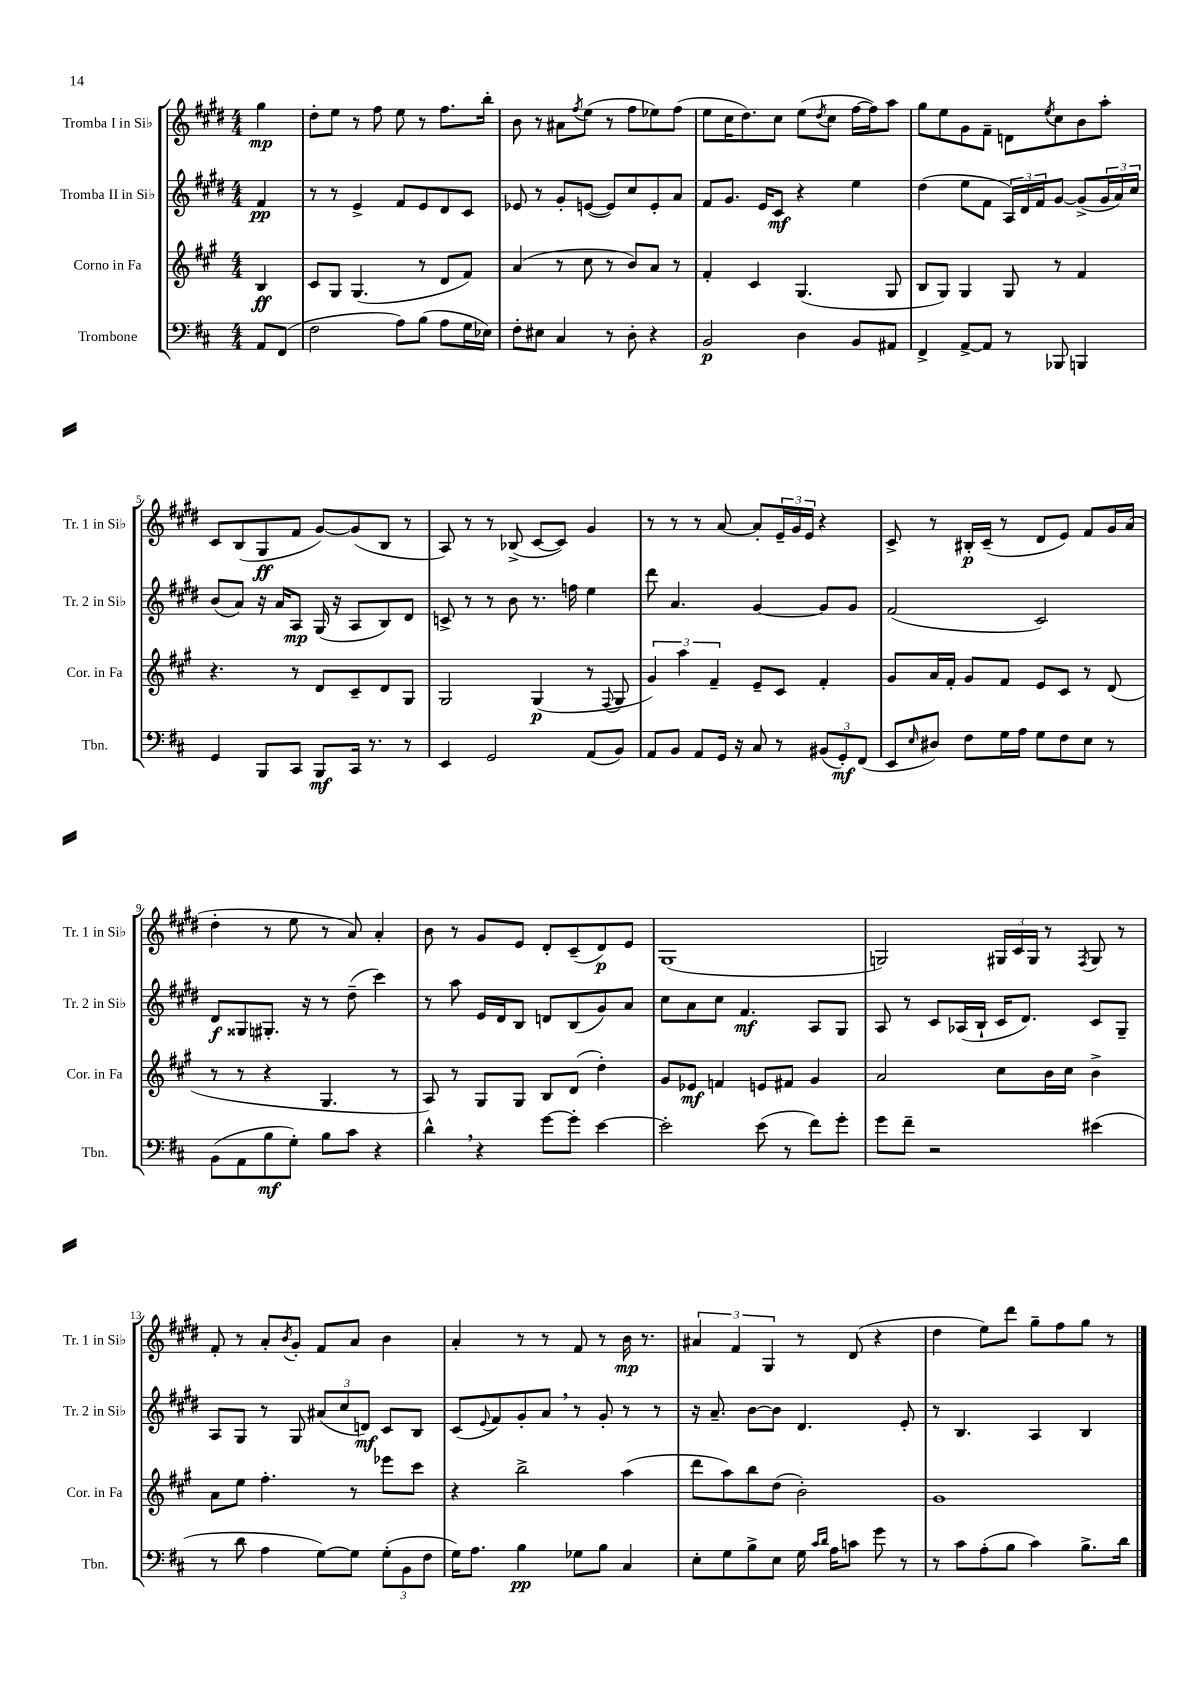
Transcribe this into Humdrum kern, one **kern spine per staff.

**kern	**dynam	**kern	**dynam	**kern	**dynam	**kern	**dynam
*part4	*part4	*part3	*part3	*part2	*part2	*part1	*part1
*staff4	*staff4	*staff3	*staff3	*staff2	*staff2	*staff1	*staff1
*I"Trombone	*	*I"Corno in Fa	*	*I"Tromba II in Si♭	*	*I"Tromba I in Si♭	*
*I'Tbn.	*	*I'Cor. in Fa	*	*I'Tr. 2 in Si♭	*	*I'Tr. 1 in Si♭	*
*clefF4	*	*clefG2	*	*clefG2	*	*clefG2	*
*k[f#c#]	*	*k[f#c#g#]	*	*k[f#c#g#d#]	*	*k[f#c#g#d#]	*
*M4/4	*	*M4/4	*	*M4/4	*	*M4/4	*
=	=	=	=	=	=	=	=
8AA/L	.	4B/	ff	4f#/	pp	4gg#\	mp
(8FF#/J	.	.	.	.	.	.	.
=1	=1	=1	=1	=1	=1	=1	=1
2F#\	.	8c#/L	.	8r	.	8dd#'\L	.
.	.	8G#/J	.	8r	.	8ee\J	.
.	.	(4.G#/	.	4e^/	.	8r	.
.	.	.	.	.	.	8ff#\	.
8A\L)	.	.	.	8f#/L	.	8ee\	.
(8B\J	.	8r	.	8e/	.	8r	.
8A\L	.	8d/L	.	8d#/	.	8.ff#\L	.
16G\L	.	8f#/J)	.	8c#/J	.	.	.
16E-X\JJ)	.	.	.	.	.	16bb'\Jk	.
=2	=2	=2	=2	=2	=2	=2	=2
8F#'\L	.	(4a/	.	8e-X/	.	8b\	.
8E#X\J	.	.	.	8r	.	8r	.
4C#/	.	8r	.	8g#'/L	.	8a#X\L	.
.	.	.	.	.	.	8qff#/	.
.	.	8cc#\	.	([8en/J	.	(8ee\J	.
8r	.	8r	.	8e/L])	.	8r	.
8D'\	.	8b/L)	.	8cc#/	.	8ff#\L	.
4r	.	8a/J	.	8e'/	.	8ee-X\)	.
.	.	8r	.	8a/J	.	(8ff#\J	.
=3	=3	=3	=3	=3	=3	=3	=3
2BB/	p	4f#'/	.	8f#/L	.	8ee\L	.
.	.	.	.	8.g#/J	.	16cc#\K	.
.	.	.	.	.	.	8.dd#\)	.
.	.	4c#/	.	.	.	.	.
.	.	.	.	16e/KL	.	.	.
.	.	.	.	8c#/J	mf	8cc#\J	.
4D\	.	(4.G#/	.	4r	.	(8ee\L	.
.	.	.	.	.	.	8qdd#/	.
.	.	.	.	.	.	8cc#\J	.
8BB/L	.	.	.	4ee\	.	[16ff#\LL	.
.	.	.	.	.	.	16ff#\J])	.
8AA#X/J	.	8G#/	.	.	.	8aa\J	.
=4	=4	=4	=4	=4	=4	=4	=4
4FF#^/	.	8B/L	.	(4dd#\	.	8gg#\L	.
.	.	8G#/J)	.	.	.	8ee\	.
[8AA^/L	.	4G#/	.	8ee\L	.	8g#\	.
8AA/J]	.	.	.	8f#\J	.	8f#~\J	.
8r	.	8G#/	.	24A/LL)	.	8dn\L	.
.	.	.	.	24d#/	.	.	.
.	.	.	.	24f#/J	.	.	.
.	.	.	.	.	.	8qee/	.
8BBB-X/	.	8r	.	[8g#/J	.	8cc#\	.
4BBBn/	.	4f#/	.	(8g#^/L]	.	8b\	.
.	.	.	.	24g#/L	.	8aa'\J	.
.	.	.	.	24a/)	.	.	.
.	.	.	.	24cc#/JJ	.	.	.
!!LO:LB:g=z
=5	=5	=5	=5	=5	=5	=5	=5
4GG/	.	4.r	.	(8b/L	.	8c#/L	.
.	.	.	.	8a/J)	.	(8B/	.
8BBB/L	.	.	.	16r	.	8G#/	ff
.	.	.	.	16a/KL	.	.	.
8CC#/J	.	8r	.	8A/J	mp	8f#/J	.
8BBB/L	mf	8d/L	.	(16G#/	.	[8g#/L)	.
.	.	.	.	16r	.	.	.
16CC#/Jk	.	8c#~/	.	8A/L	.	(8g#/]	.
8.r	.	.	.	.	.	.	.
.	.	8d/	.	8B/)	.	8B/J	.
8r	.	8G#/J	.	8d#/J	.	8r	.
=6	=6	=6	=6	=6	=6	=6	=6
4EE/	.	2G#/	.	8cn^/	.	8A/)	.
.	.	.	.	8r	.	8r	.
2GG/	.	.	.	8r	.	8r	.
.	.	.	.	8b\	.	(8B-X^/	.
.	.	(4G#/	p	8.r	.	[8c#/L	.
.	.	.	.	.	.	8c#/J])	.
.	.	.	.	16ffn\	.	.	.
(8AA/L	.	8r	.	4ee\	.	4g#/	.
.	.	8qqF#/	.	.	.	.	.
8BB/J)	.	8G#/	.	.	.	.	.
=7	=7	=7	=7	=7	=7	=7	=7
8AA/L	.	6g#/)	.	8ddd#\	.	8r	.
8BB/J	.	.	.	4.a/	.	8r	.
.	.	6aa\	.	.	.	.	.
8AA/L	.	.	.	.	.	8r	.
.	.	6f#~/	.	.	.	.	.
16GG/Jk	.	.	.	.	.	[8a/	.
16r	.	.	.	.	.	.	.
8C#/	.	8e~/L	.	[4g#/	.	8a'/L]	.
8r	.	8c#/J	.	.	.	24e~/L	.
.	.	.	.	.	.	24g#/	.
.	.	.	.	.	.	24e/JJ	.
(12BB#X/L	.	4f#'/	.	8g#/L]	.	4r	.
12GG'/)	mf	.	.	.	.	.	.
.	.	.	.	8g#/J	.	.	.
(12FF#/J	.	.	.	.	.	.	.
=8	=8	=8	=8	=8	=8	=8	=8
8EE/L	.	8g#/L	.	(2f#/	.	8c#^/	.
16qqE/	.	.	.	.	.	.	.
8D#X/J)	.	16a/L	.	.	.	8r	.
.	.	16f#'/JJ	.	.	.	.	.
8F#\L	.	8g#/L	.	.	.	16B#X'/LL	p
.	.	.	.	.	.	(16c#~/JJ	.
16G\L	.	8f#/J	.	.	.	8r	.
16A\JJ	.	.	.	.	.	.	.
8G\L	.	8e/L	.	2c#/)	.	8d#/L	.
8F#\	.	8c#/J	.	.	.	8e/J)	.
8E\J	.	8r	.	.	.	8f#/L	.
8r	.	(8d/	.	.	.	16g#/L	.
.	.	.	.	.	.	(16a/JJ	.
!!LO:LB:g=z
=9	=9	=9	=9	=9	=9	=9	=9
(8BB\L	.	8r	.	8d#/L	f	4dd#'\	.
8AA\	.	8r	.	8G##X/	.	.	.
8B\	mf	4r	.	8.G#X'/J	.	8r	.
8G'\J)	.	.	.	.	.	8ee\	.
.	.	.	.	16r	.	.	.
8B\L	.	4.G#/	.	8r	.	8r	.
8c#\J	.	.	.	(8dd#~\	.	8a/)	.
4r	.	.	.	4ccc#\)	.	4a'/	.
.	.	8r	.	.	.	.	.
=10	=10	=10	=10	=10	=10	=10	=10
4d^^,\	.	8A/)	.	8r	.	8b\	.
.	.	8r	.	8aa\	.	8r	.
4r	.	8G#/L	.	16e/LL	.	8g#/L	.
.	.	.	.	16d#/J	.	.	.
.	.	8G#/J	.	8B/J	.	8e/J	.
[8g\L	.	8B/L	.	8dn/L	.	8d#'/L	.
8g'\J]	.	(8d/J	.	(8B/	.	(8c#~/	.
[4e\	.	4dd'\)	.	8g#/)	.	8d#/)	p
.	.	.	.	8a/J	.	8e/J	.
=11	=11	=11	=11	=11	=11	=11	=11
2e'\]	.	8g#/L	.	8cc#\L	.	(1G#	.
.	.	8e-X/J	mf	8a\	.	.	.
.	.	4fn/	.	8cc#\J	.	.	.
.	.	.	.	4.f#/	mf	.	.
(8e\	.	8en/L	.	.	.	.	.
8r	.	8f#X/J	.	.	.	.	.
8f#\L)	.	4g#/	.	8A/L	.	.	.
8g'\J	.	.	.	8G#/J	.	.	.
=12	=12	=12	=12	=12	=12	=12	=12
8g\L	.	2a/	.	8A/	.	2Gn/)	.
8f#~\J	.	.	.	8r	.	.	.
2r	.	.	.	8c#/L	.	.	.
.	.	.	.	(16A-X/L	.	.	.
.	.	.	.	16B`/JJ	.	.	.
.	.	8cc#\L	.	16c#/KL	.	24G#X/LL	.
.	.	.	.	.	.	24c#/	.
.	.	.	.	8.d#/J)	.	.	.
.	.	.	.	.	.	24G#/JJ	.
.	.	16b\L	.	.	.	8r	.
.	.	16cc#\JJ	.	.	.	.	.
.	.	.	.	.	.	8qF#/	.
(4e#X\	.	4b^\	.	8c#/L	.	8G#/	.
.	.	.	.	8G#~/J	.	8r	.
!!LO:LB:g=z
=13	=13	=13	=13	=13	=13	=13	=13
8r	.	8a\L	.	8A/L	.	8f#'/	.
8d\	.	8ee\J	.	8G#/J	.	8r	.
4A\	.	4.ff#'\	.	8r	.	8a'/L	.
.	.	.	.	.	.	8qb/	.
.	.	.	.	8G#/	.	8g#'/J	.
[8G\L)	.	.	.	(12a#X/L	.	8f#/L	.
.	.	.	.	12cc#/	.	.	.
8G\J]	.	8r	.	.	.	8a/J	.
.	.	.	.	12dn/J)	mf	.	.
(12G'\L	.	8eee-X\L	.	8c#/L	.	4b\	.
12BB\	.	.	.	.	.	.	.
.	.	8ccc#\J	.	8B/J	.	.	.
12F#\J	.	.	.	.	.	.	.
=14	=14	=14	=14	=14	=14	=14	=14
16G\KL)	.	4r	.	(8c#/L	.	4a'/	.
8.A\J	.	.	.	.	.	.	.
.	.	.	.	8qqe/	.	.	.
.	.	.	.	8f#/)	.	.	.
4B\	pp	2bb^\	.	8g#'/	.	8r	.
.	.	.	.	8a,/J	.	8r	.
8G-X\L	.	.	.	8r	.	8f#/	.
8B\J	.	.	.	8g#'/	.	8r	.
4C#/	.	(4aa\	.	8r	.	16b\	mp
.	.	.	.	.	.	8.r	.
.	.	.	.	8r	.	.	.
=15	=15	=15	=15	=15	=15	=15	=15
8E'\L	.	8ddd\L	.	16r	.	6a#X/	.
.	.	.	.	8.a~/	.	.	.
8G\	.	8aa\)	.	.	.	.	.
.	.	.	.	.	.	6f#/	.
8B^\	.	8bb\	.	[8b\L	.	.	.
.	.	.	.	.	.	6G#/	.
8E\J	.	(8dd\J	.	8b\J]	.	.	.
16G\	.	2b'\)	.	4.d#/	.	8r	.
16qqc#/LL	.	.	.	.	.	.	.
16qqd/JJ	.	.	.	.	.	.	.
16A\KL	.	.	.	.	.	.	.
8cn\J	.	.	.	.	.	(8d#/	.
8g\	.	.	.	.	.	4r	.
8r	.	.	.	8e'/	.	.	.
=16	=16	=16	=16	=16	=16	=16	=16
8r	.	1g#	.	8r	.	4dd#\	.
8c#\L	.	.	.	4.B/	.	.	.
(8A'\	.	.	.	.	.	8ee\L)	.
8B\J	.	.	.	.	.	8ddd#\J	.
4c#\)	.	.	.	4A/	.	8gg#~\L	.
.	.	.	.	.	.	8ff#\	.
8.B^\L	.	.	.	4B/	.	8gg#\J	.
.	.	.	.	.	.	8r	.
16d\Jk	.	.	.	.	.	.	.
==	==	==	==	==	==	==	==
*-	*-	*-	*-	*-	*-	*-	*-
